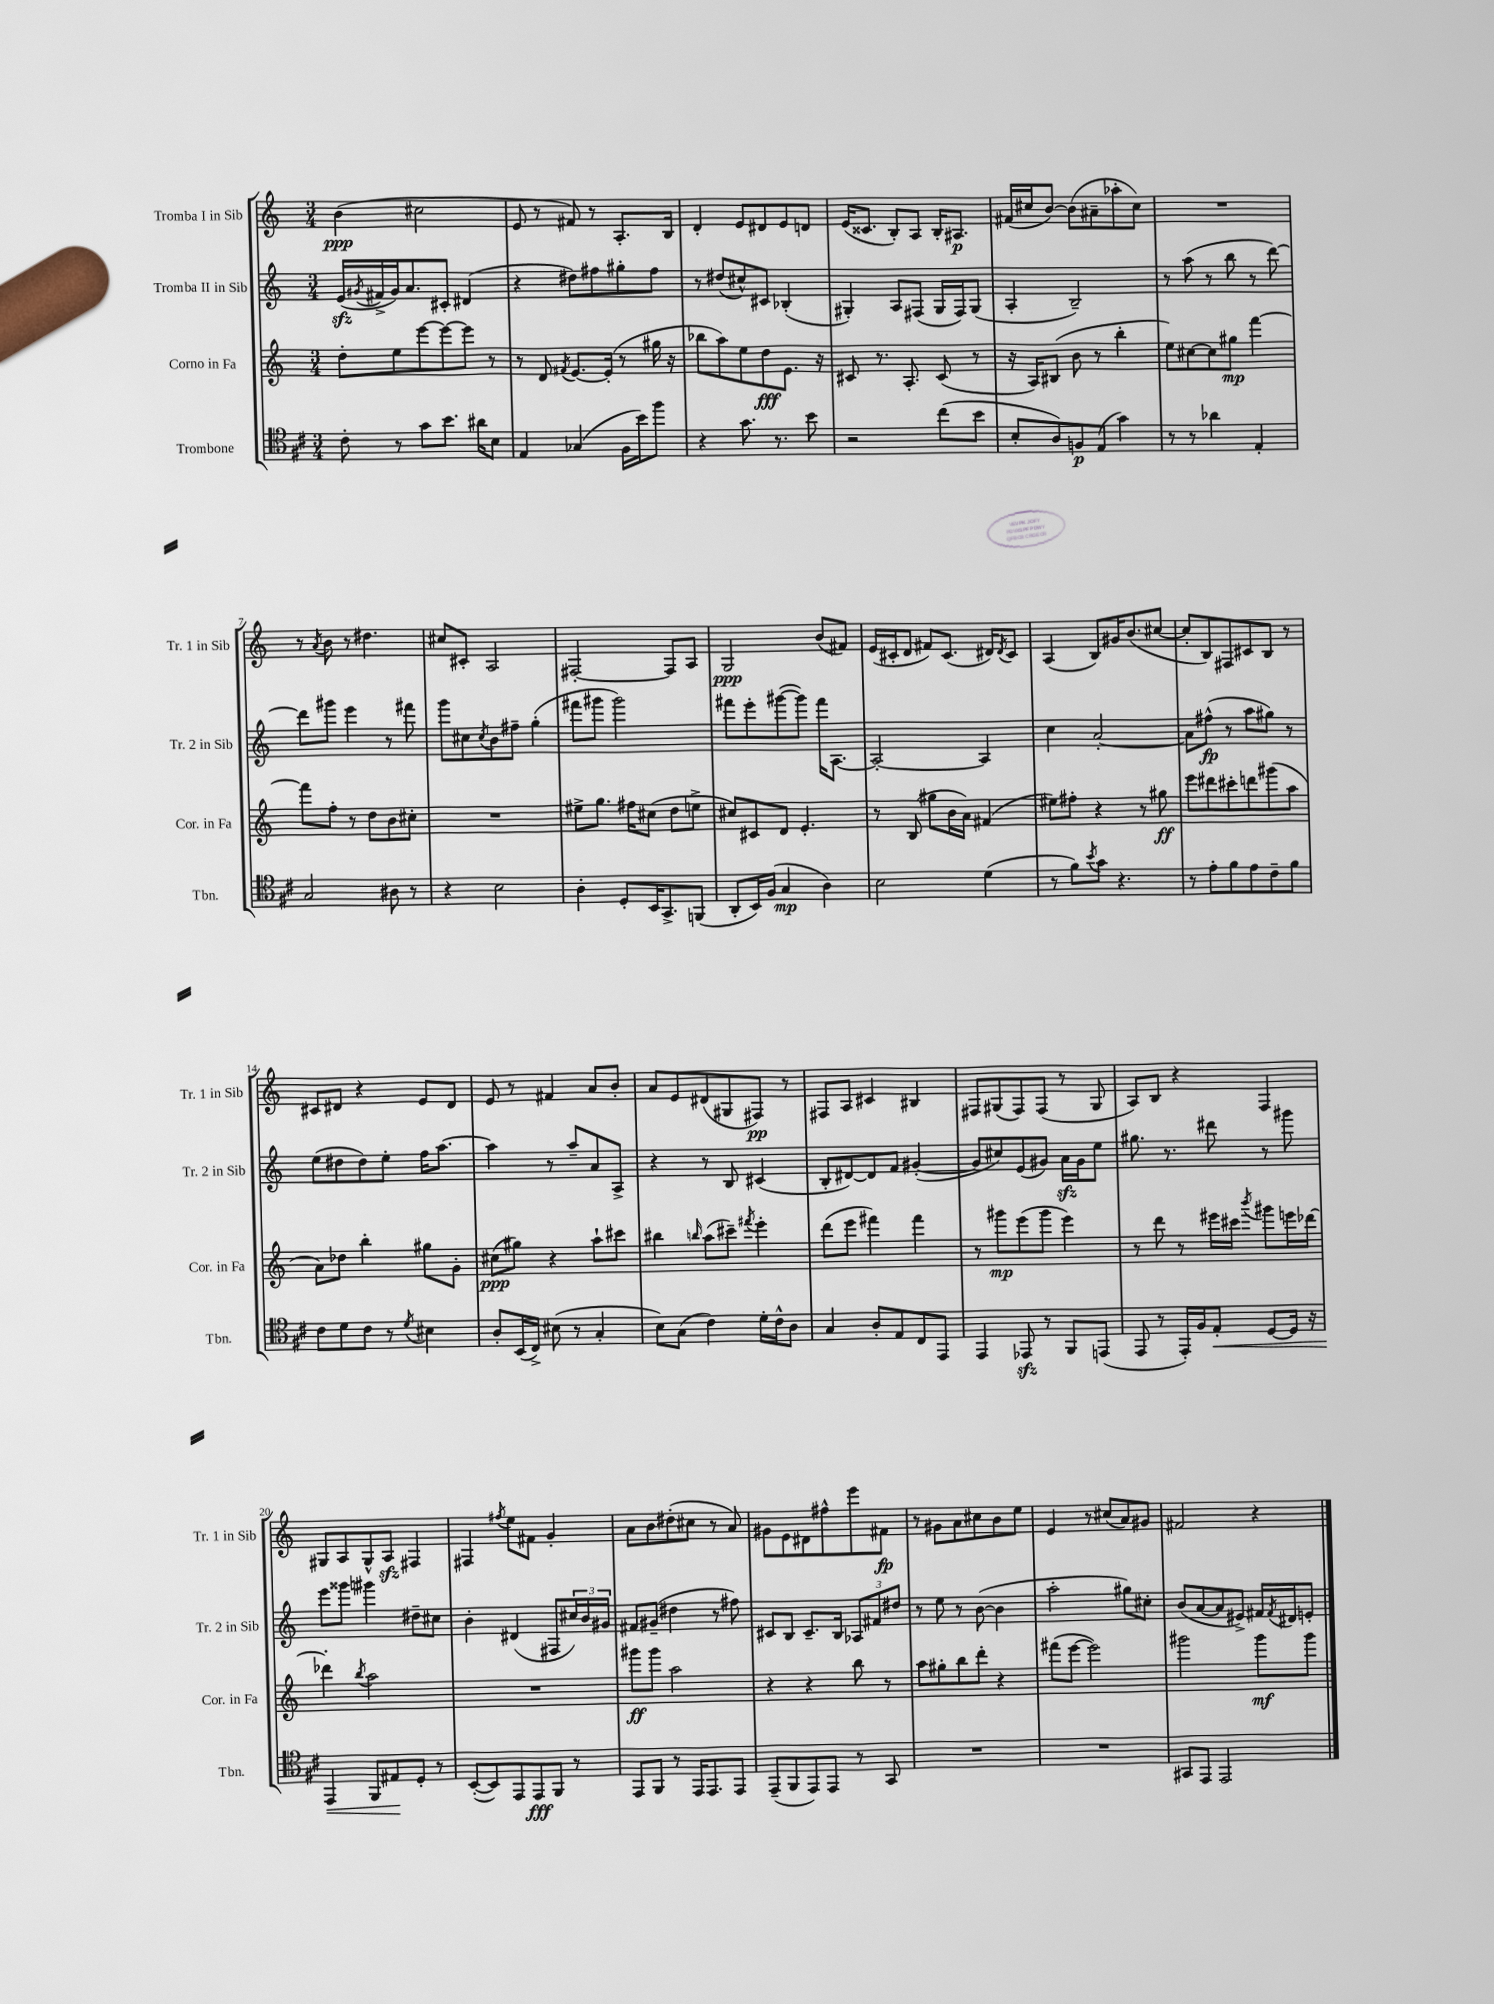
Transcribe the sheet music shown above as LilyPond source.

<<
\new StaffGroup <<
\new Staff = "s0" \with { instrumentName = "Tromba I in Sib" shortInstrumentName = "Tr. 1 in Sib" } {
    \clef treble \key c \major \numericTimeSignature \time 3/4
    b'4\ppp( cis''2 |
    e'8 r8 fis'8) r8 a8.-. b16 |
    d'4-. e'8 dis'8 e'8 d'8 |
    e'16( cisis'8. b8-.) a8 b16-. ais8.\p |
    fis'16( cis''16 b'8~) b'8( ais'8-- aes''8-. cis''8) |
    R2. |
    r8 \acciaccatura { a'8 } b'8 r8 dis''4. |
    cis''8 cis'8-. a2 |
    fis2~-. fis8 a8 |
    g2\ppp b'8( fis'8) |
    e'16( cis'16-. d'8 fis'8) cis'8.( dis'16) \acciaccatura { dis'8 } cis'8 |
    a4( b8) gis'16 b'8.( cis''8~ |
    cis''8-. b8) fis8 cis'8 b8 r8 |
    cis'8 dis'8 r4 e'8 dis'8 |
    e'8 r8 fis'4 a'8 b'8-. |
    a'8 e'8 dis'8( gis8 fis8\pp) r8 |
    fis8 a8 cis'4 bis4 |
    fis8 gis8( fis8) fis8( r8 gis8 |
    a8) b8 r4 f4 |
    gis8 a8 gis8-^ a8\sfz fis4 |
    fis4 \acciaccatura { fis''8 } e''8 fis'8 g'4-. |
    a'8 b'8 dis''8-.( cis''8 r8 a'8) |
    gis'8 e'8 dis'8 fis''8-^ e'''8 fis'8\fp |
    r8 gis'8 a'8 cis''8 b'8 e''8 |
    e'4 r8 cis''8( a'8) gis'8 |
    fis'2 r4 \bar "|." |
}
\new Staff = "s1" \with { instrumentName = "Tromba II in Sib" shortInstrumentName = "Tr. 2 in Sib" } {
    \clef treble \key c \major \numericTimeSignature \time 3/4
    e'16\sfz( \acciaccatura { gis'8 } fis'16-> gis'16) a'8. cis'8-. dis'4( |
    r4 dis''8) fis''8 gis''8-. fis''8 |
    r8 dis''8( cis''8-^) cis'8 bes4-.( |
    gis4-.) a8 fis8( gis16 fis16) gis8( |
    a4-. b2--) |
    r8 a''8( r8 b''8 r8 d'''8~) |
    d'''8 gis'''8 e'''4 r8 fis'''8 |
    g'''8 cis''8 \acciaccatura { cis''8 } b'8 fis''8-- g''4-.( |
    fis'''8 gis'''8 gis'''2) |
    fis'''8 e'''8-. gis'''8~( gis'''8) fis'''16 a8.~ |
    a2~-. a4 |
    c''4 a'2~-. |
    a'8 fis''8-^\fp( r8 a''8 gis''8) r8 |
    e''8( dis''8 dis''8) e''8-. f''16 a''8.~ |
    a''4 r8 a''8-- a'8 a8-> |
    r4 r8 b8 cis'4( |
    b8-. dis'8~) dis'8 f'8 gis'4~-.( |
    gis'8 cis''8) e'8( gis'8) a'16\sfz gis'16 e''8 |
    gis''8. r8. dis'''8 r8 gis'''8 |
    e'''8 gisis'''8 gis'''4 dis''8-- cis''8 |
    b'4-. dis'4( fis8 \tuplet 3/2 { cis''16) b'16 gis'16 } |
    fis'8 gis'8--( dis''4 r8 fis''8) |
    cis'8 b8 cis'8.-- b16 \tuplet 3/2 { aes8 fis'8 dis''8 } |
    r8 e''8 r8 b'8~( b'4 |
    a''2-. gis''8) cis''8-. |
    b'8( a'8~ a'8 eis'8->) fis'16 \acciaccatura { fis'8 } dis'16 e'8-. \bar "|." |
}
\new Staff = "s2" \with { instrumentName = "Corno in Fa" shortInstrumentName = "Cor. in Fa" } {
    \clef treble \key c \major \numericTimeSignature \time 3/4
    d''8-. e''8 e'''8~ e'''8~ e'''8 r8 |
    r8 d'8 \acciaccatura { fis'8 } e'8.~ e'16-.( r8 gis''16 r16 |
    bes''8 a''8) e''8 d''8\fff e'8. r16 |
    cis'8 r8. a8.-. cis'8( r8 |
    r16 a16) bis8( b'8 r8 b''4-. |
    e''8) cis''8~ cis''8 gis''8\mp f'''4~ |
    f'''8 f''8-. r8 d''8 b'8 cis''8-. |
    R2. |
    eis''8-> g''8. fis''16 cis''8( d''8 e''8-> |
    cis''8) cis'8 d'8 e'4.-. |
    r8 b8( gis''8 b'16 a'16) fis'4( |
    eis''8) fis''8-. r4 r8 gis''8\ff |
    e'''8 dis'''8 cis'''8-. d'''8 gis'''8( a''8 |
    a'8) des''8 b''4-. gis''8 g'8-. |
    cis''8\ppp( gis''8) r4 a''8-! cis'''8 |
    bis''4 \grace { b''16 } a''8( cis'''8--) \acciaccatura { fis'''8 } e'''4-. |
    d'''8( e'''8 fis'''4) fis'''4 |
    r8 gis'''8\mp e'''8( gis'''8 e'''4) |
    r8 d'''8 r8 eis'''16 cis'''16 \acciaccatura { b'''8 } gis'''8 e'''16 des'''16~ |
    des'''4-. \acciaccatura { b''8 } a''2 |
    R2. |
    gis'''8\ff gis'''8 a''2 |
    r4 r4 b''8 r8 |
    a''8 gis''8-. b''8 d'''8-. r4 |
    fis'''8( e'''8~ e'''2) |
    gis'''2 gis'''8\mf gis'''8 \bar "|." |
}
\new Staff = "s3" \with { instrumentName = "Trombone" shortInstrumentName = "Tbn." } {
    \clef tenor \key d \major \numericTimeSignature \time 3/4
    cis'8-. r8 g'8 b'8. ais'16 b8 |
    e4 ges4( fis16 b'16) fis''8 |
    r4 g'8. r8. b'8 |
    r2 cis''8( b'8 |
    b8-. a8) f8\p e8( g'4) |
    r8 r8 aes'4 e4-. |
    g2 ais8 r8 |
    r4 b2 |
    a4-. d8-. b,16 g,8.-> f,8( |
    a,8-. b,16) fis16( g4\mp a4) |
    b2 d'4( |
    r8 fis'8) \acciaccatura { b'8 } g'8 r4. |
    r8 e'8-. fis'8 e'8 cis'8-- fis'8 |
    cis'8 d'8 cis'8 r8 \acciaccatura { d'8 } bis4 |
    a8-. b,16( cis16->) bis8( r8 g4-. |
    b8) g8( cis'4) d'16-. cis'16-^ a8 |
    g4 a8-. e8 cis8 e,8 |
    e,4 ees,8\sfz r8 fis,8 e,8( |
    e,8 r8 e,16-.) fis16 e8-.\< d8~ d16 r16 |
    e,4 fis,8 eis8\! d8-. r8 |
    b,8~-.( b,8) e,8 e,8\fff fis,8 r8 |
    e,8 fis,8 r8 e,16 e,8. e,8 |
    e,8--( fis,8 e,8) e,8 r8 g,8 |
    R2. |
    R2. |
    gis,8 e,8 e,2 \bar "|." |
}
>>
>>
